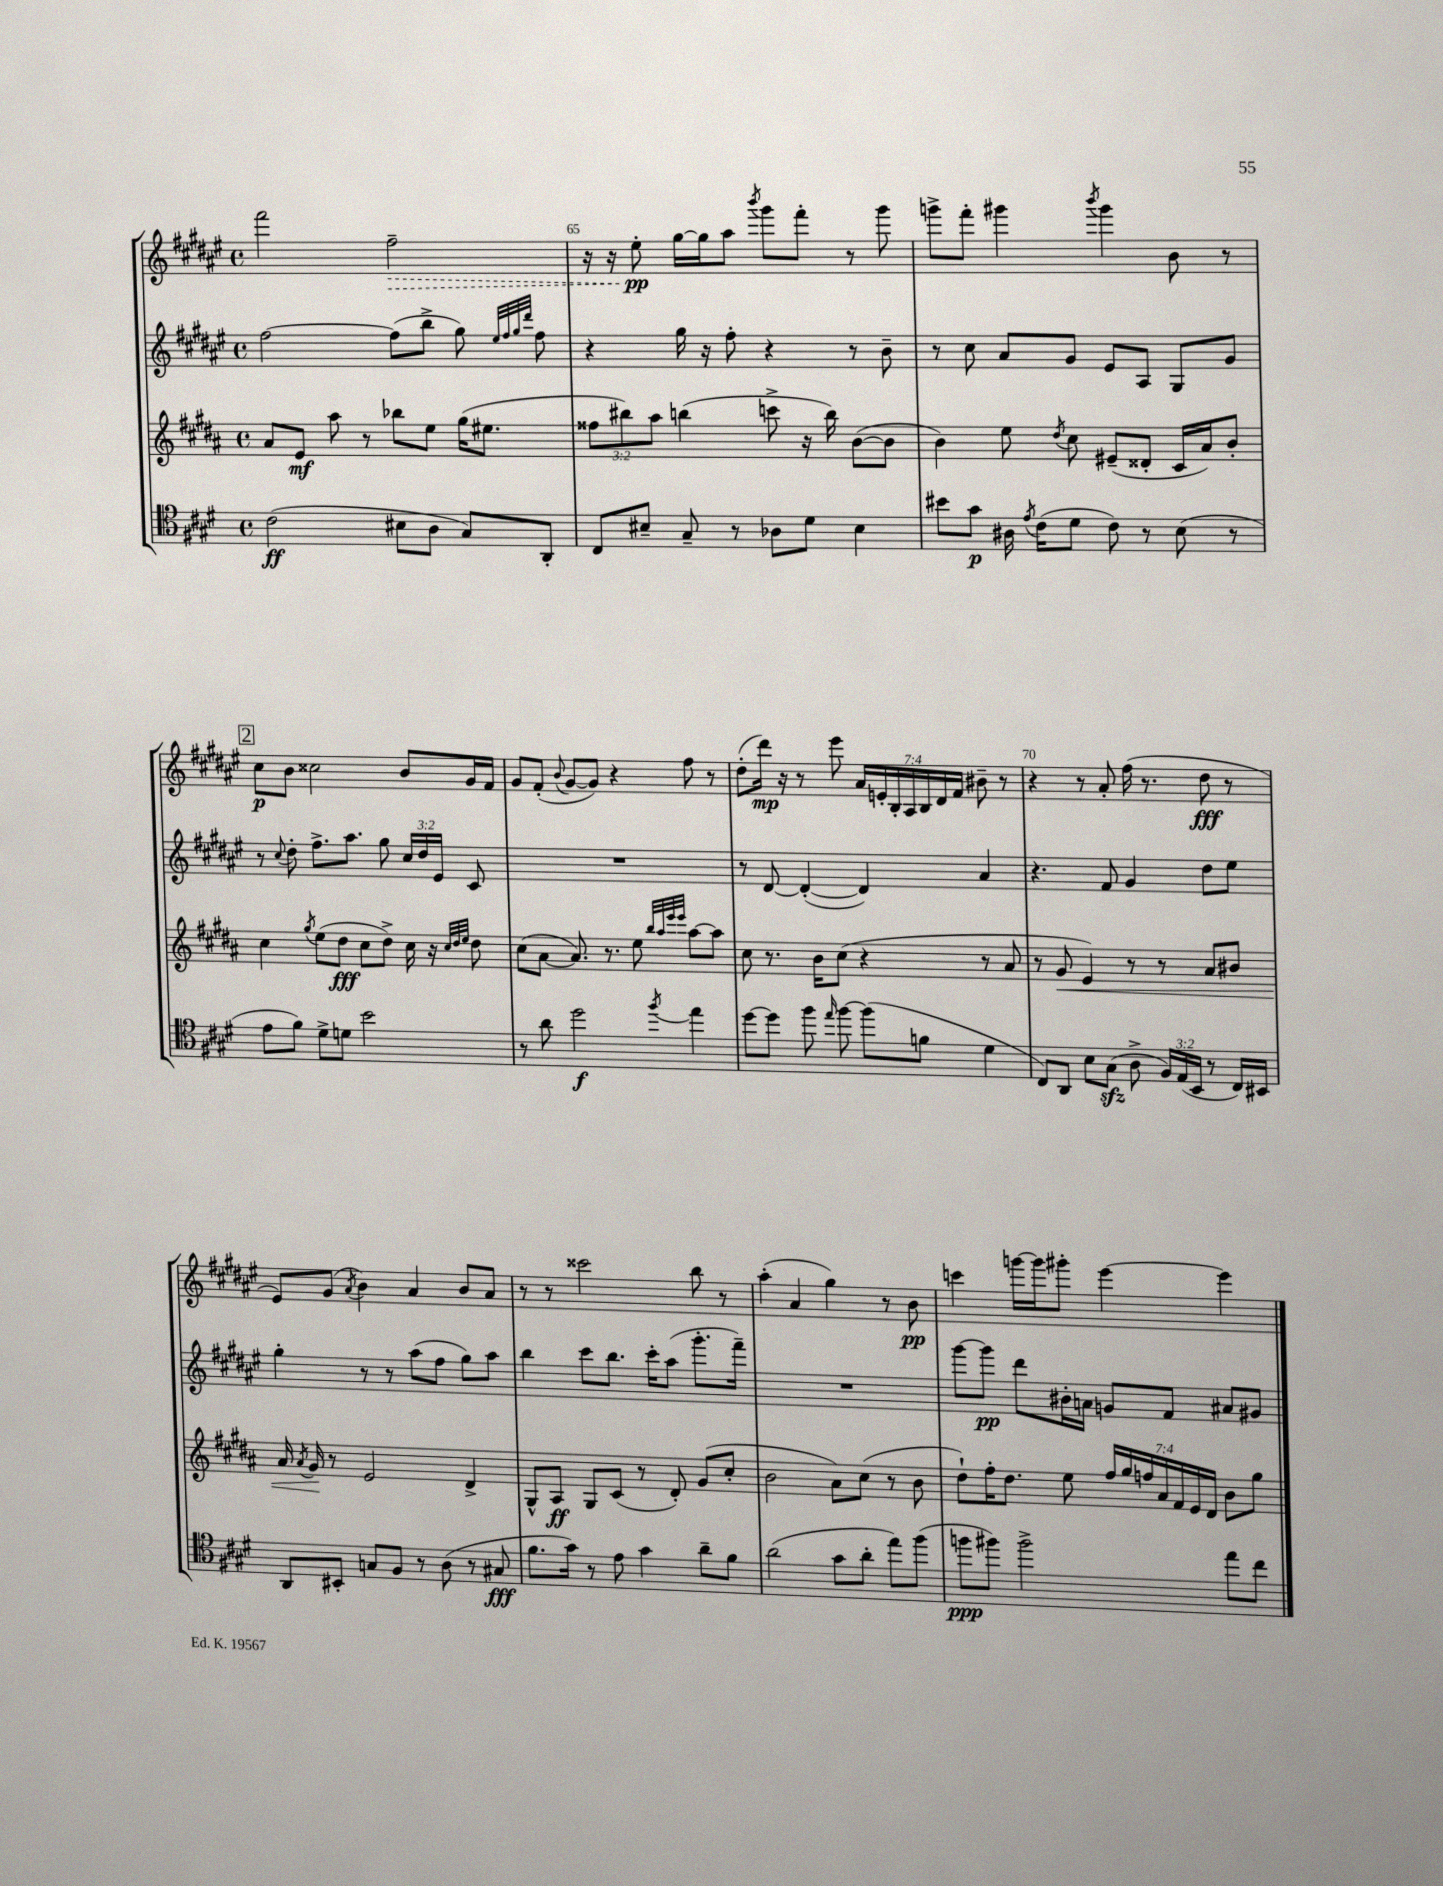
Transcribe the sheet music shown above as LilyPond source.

<<
\new StaffGroup <<
\new Staff = "s0" {
    \clef treble \key fis \major \defaultTimeSignature \time 4/4 \override Staff.TupletNumber.text = #tuplet-number::calc-fraction-text
    \autoBeamOff fis'''2 \once \override Hairpin.style = #'dashed-line fis''2--\> |
    r16 r16 eis''8-.\pp\! gis''16[~ gis''16 ais''8] \acciaccatura { b'''8 } gis'''8[ fis'''8]-. r8 gis'''8 |
    g'''8[-> fis'''8]-. gis'''4 \acciaccatura { b'''8 } gis'''4 b'8 r8 |
    \mark \markup { \box "2" } cis''8[\p b'8] cisis''2 b'8[ gis'16 fis'16] |
    gis'8[ fis'8]-.( \appoggiatura { b'8 } gis'8[~ gis'8]) r4 fis''8 r8 |
    dis''8[-.( dis'''16]\mp) r16 r8 eis'''8 \tuplet 7/4 { ais'16[ e'16-. b16-. ais16 b16 dis'16 fis'16] } bis'8-- r8 |
    r4 r8 ais'8-. fis''16( r8. dis''8\fff r8 |
    eis'8[) gis'8]( \acciaccatura { ais'8 } b'4) ais'4 b'8[ ais'8] |
    r8 r8 cisis'''2 b''8 r8 |
    ais''4-.( ais'4 gis''4) r8 b'8\pp |
    c'''4 g'''16[~ g'''16 gis'''8]-. eis'''4~ eis'''4 \bar "|." |
}
\new Staff = "s1" {
    \clef treble \key fis \major \defaultTimeSignature \time 4/4 \override Staff.TupletNumber.text = #tuplet-number::calc-fraction-text
    \autoBeamOff fis''2~ fis''8[( b''8]-> gis''8) \grace { eis''32[ fis''32 gis''32 dis'''32] } fis''8 |
    r4 gis''16 r16 fis''8-. r4 r8 b'8-- |
    r8 cis''8 ais'8[ gis'8] eis'8[ ais8] gis8[ gis'8] |
    \mark \markup { \box "2" } r8 \appoggiatura { cis''8 } dis''8-. fis''8.[-> ais''8.] gis''8 \tuplet 3/2 { cis''16[ dis''16 eis'16] } cis'8 |
    R1 |
    r8 dis'8~ dis'4~-.( dis'4) ais'4 |
    r4. fis'8 gis'4 dis''8[ eis''8] |
    gis''4-. r8 r8 ais''8[( fis''8] gis''8[) ais''8] |
    b''4 cis'''8[ b''8.] cis'''16[-. ais''8]( gis'''8.[-. fis'''16]--) |
    R1 |
    gis'''8[~ gis'''8]\pp dis'''8[ bis'16-. a'16] g'8[ fis'8] ais'8[ gis'8] \bar "|." |
}
\new Staff = "s2" {
    \clef treble \key b \major \defaultTimeSignature \time 4/4 \override Staff.TupletNumber.text = #tuplet-number::calc-fraction-text
    \autoBeamOff ais'8[ e'8]\mf ais''8 r8 bes''8[ e''8] gis''16[( eis''8.] |
    \tuplet 3/2 { fisis''8[ bis''8) ais''8] } b''4( c'''8-> r16 b''16) b'8[~( b'8] |
    b'4) e''8 \acciaccatura { dis''8 } cis''8 eis'8[--( disis'8]-. cis'16[ ais'16) b'8]-. |
    \mark \markup { \box "2" } cis''4 \acciaccatura { gis''8 } e''8[( dis''8]\fff cis''8[ dis''8]->) cis''16 r16 \grace { cis''32[ dis''32 e''32] } dis''8 |
    cis''8[( ais'8]~ ais'8.) r8. e''8 \grace { b''32[ ais''32 e'''32 e'''32] } ais''8[~ ais''8] |
    cis''8 r8. b'16[ cis''8]( r4 r8 ais'8 |
    r8 gis'8\< e'4) r8 r8 ais'8[ bis'8] |
    ais'16 \acciaccatura { ais'8 } gis'16\! r8 e'2 dis'4-> |
    gis8[-^ ais8]\ff gis8[ cis'8]( r8 dis'8-.) gis'8[( cis''8]-. |
    b'2 ais'8[) cis''8]( r8 b'8 |
    dis''8[-!) fis''16-. dis''8.] e''8 \tuplet 7/4 { fis''16[ gis''16 f''16 ais'16 fis'16 e'16 dis'16] } b'8[ gis''8] \bar "|." |
}
\new Staff = "s3" {
    \clef tenor \key e \major \defaultTimeSignature \time 4/4 \override Staff.TupletNumber.text = #tuplet-number::calc-fraction-text
    \autoBeamOff cis'2\ff( bis8[ a8] gis8[) a,8]-. |
    cis8[ bis8]-- gis8-- r8 aes8[ dis'8] bis4 |
    bis'8[ gis'8]\p ais16 \acciaccatura { e'8 } cis'16[( dis'8] cis'8) r8 b8( r8 |
    \mark \markup { \box "2" } e'8[ fis'8]) dis'8[-> d'8] b'2 |
    r8 a'8 dis''2\f \acciaccatura { fis''8 } e''4 |
    dis''8[~ dis''8] fis''8 \grace { e''16 } fis''8~ fis''8[( f'8] dis'4 |
    cis8[) a,8] b8[ gis8]\sfz( a8-> \tuplet 3/2 { fis16[) e16( b,16] } r8 cis16[) bis,16] |
    a,8[ bis,8]-. g8[ fis8] r8 a8( r8 gis8\fff |
    fis'8.[ gis'16]) r8 e'8 gis'4 a'8[-- fis'8] |
    a'2( gis'8[ a'8]-. e''8[) fis''8]( |
    f''8[\ppp fis''8]) fis''2-> e''8[ cis''8] \bar "|." |
}
>>
>>
\layout { \context { \Score currentBarNumber = #64 \override BarNumber.break-visibility = ##(#f #t #t) barNumberVisibility = #(every-nth-bar-number-visible 5) } }
